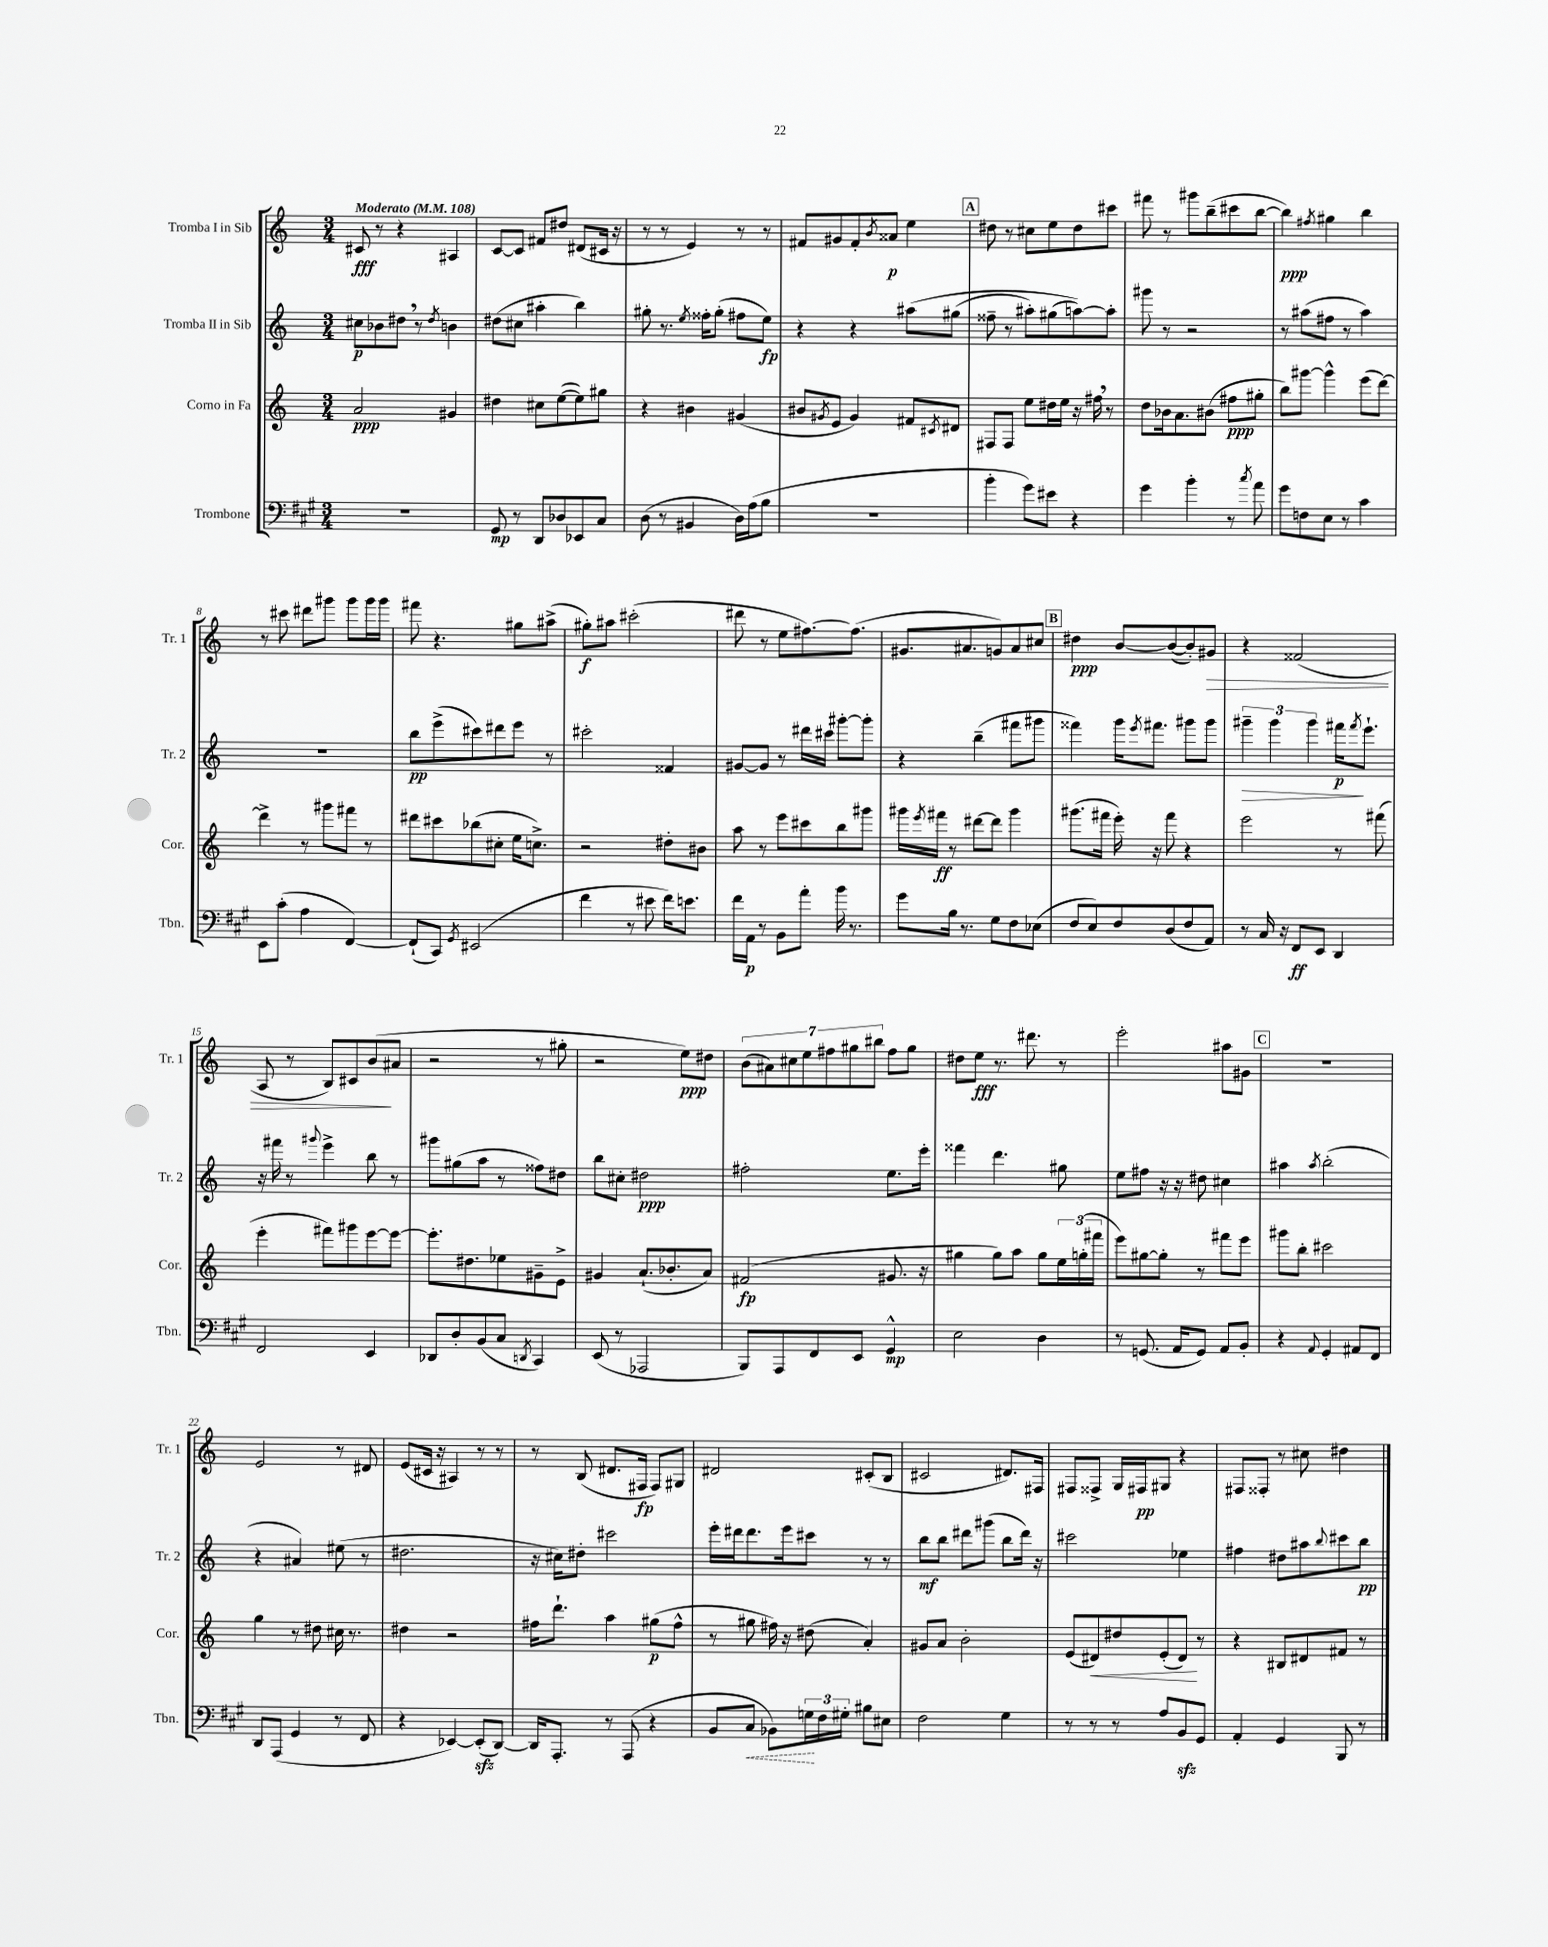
<<
\new StaffGroup <<
\new Staff = "s0" \with { instrumentName = "Tromba I in Sib" shortInstrumentName = "Tr. 1" } {
    \clef treble \key c \major \numericTimeSignature \time 3/4 \tempo "Moderato" 4 = 108
    cis'8\fff r8 r4 ais4 |
    c'8~ c'8 fis'8 dis''8 dis'8( cis'16 r16 |
    r8 r8 e'4) r8 r8 |
    fis'8 gis'8 fis'8-. \acciaccatura { b'8 } aisis'8\p e''4 |
    \mark \markup { \box "A" } dis''8 r8 cis''8 e''8 dis''8 cis'''8 |
    fis'''8 r8 gis'''8 b''8--( cis'''8 b''8~ |
    b''4\ppp) \acciaccatura { fis''8 } gis''4 b''4 |
    r8 cis'''8 dis'''8 gis'''8 gis'''8 gis'''16 gis'''16 |
    fis'''8 r4. gis''8 ais''8->( |
    gis''8-.\f) ais''8 cis'''2-.( |
    dis'''8 r8 e''8 fis''8.~) fis''8.( |
    gis'8. ais'8. g'8) ais'8 cis''8 |
    \mark \markup { \box "B" } dis''4\ppp b'8~ b'8~( b'8-.) gis'8\> |
    r4 fisis'2( |
    a8 r8 b8) cis'8 b'8\!( ais'8 |
    r2 r8 gis''8-. |
    r2 e''8\ppp) dis''8 |
    \tuplet 7/4 { b'8( ais'8) cis''8 e''8 fis''8 gis''8 bis''8 } fis''8 gis''8 |
    dis''8 e''8\fff r8. dis'''8. r8 |
    e'''2-. ais''8 gis'8 |
    \mark \markup { \box "C" } R2. |
    e'2 r8 dis'8 |
    e'8( cis'16 r16 ais4) r8 r8 |
    r8 b8( dis'8. fis16\fp fis8) gis8 |
    dis'2 cis'8-.( b8 |
    cis'2 dis'8.) fis16 |
    fis8 fisis8-> g16 fis16\pp gis8 r4 |
    fis8 fisis8-. r8 cis''8 dis''4 \bar "|." |
}
\new Staff = "s1" \with { instrumentName = "Tromba II in Sib" shortInstrumentName = "Tr. 2" } {
    \clef treble \key c \major \numericTimeSignature \time 3/4
    cis''8\p bes'8 dis''8 \breathe r8 \acciaccatura { dis''8 } b'4 |
    dis''8( cis''8 ais''4-. b''4) |
    gis''8-. r8. \acciaccatura { e''8 } fisis''16-. gis''8-.( fis''8 e''8\fp) |
    r4 r4 ais''8\( gis''8( |
    \mark \markup { \box "A" } fisis''8-- r8 ais''8-.) gis''8( a''8~)\) a''8-. |
    gis'''8 r8 r2 |
    r8 ais''8( fis''8 r8 ais''4) |
    R2. |
    b''8\pp e'''8->( cis'''8) dis'''8 e'''8 r8 |
    cis'''2-. fisis'4 |
    gis'8~ gis'8 r8 dis'''16 cis'''16 gis'''8~-. gis'''8-. |
    r4 b''4--( fis'''8 gis'''8 |
    \mark \markup { \box "B" } fisis'''4) g'''16 \acciaccatura { e'''8 } fis'''8. gis'''8 gis'''8 |
    \tuplet 3/2 { gis'''4--\> gis'''4 gis'''4 } fis'''16\p\! \acciaccatura { fis'''8 } e'''8.-! |
    r16 fis'''16 r8 \appoggiatura { gis'''8 } e'''4-> b''8 r8 |
    gis'''8 gis''8( a''8 r8 fisis''8) dis''8 |
    b''8 cis''8-. dis''2\ppp |
    fis''2-. e''8. e'''16-. |
    fisis'''4 d'''4. gis''8 |
    e''8 fis''8 r16 r16 dis''8 cis''4 |
    \mark \markup { \box "C" } ais''4 \acciaccatura { ais''8 } b''2-.( |
    r4 ais'4) eis''8( r8 |
    dis''2. |
    r16 cis''16) dis''8-. cis'''2 |
    e'''16-. dis'''16 dis'''8. e'''16 cis'''8 r8 r8 |
    b''8\mf b''8 dis'''8 gis'''8( b''8 dis'''16) r16 |
    cis'''2 ees''4 |
    fis''4 dis''8 ais''8 \appoggiatura { b''8 } cis'''8 b''8\pp \bar "|." |
}
\new Staff = "s2" \with { instrumentName = "Corno in Fa" shortInstrumentName = "Cor." } {
    \clef treble \key c \major \numericTimeSignature \time 3/4
    a'2\ppp gis'4 |
    dis''4 cis''8 e''8~( e''8) gis''8 |
    r4 bis'4 gis'4( |
    bis'8 \acciaccatura { gis'8 } e'8 gis'4) fis'8 \acciaccatura { cis'8 } dis'8 |
    \mark \markup { \box "A" } fis8 fis8 e''8 dis''16 e''16 r16 fis''16 \breathe r8 |
    d''8 bes'16 a'8. bis'8( fis''8\ppp gis''8-. |
    b''8) gis'''8~ gis'''4-^ e'''8( d'''8~) |
    d'''4-> r8 gis'''8 fis'''8 r8 |
    dis'''8 cis'''8 bes''8( cis''8-. e''16 c''8.->) |
    r2 dis''8-. bis'8 |
    a''8 r8 e'''8 cis'''8 b''8 gis'''8 |
    gis'''16 \acciaccatura { e'''8 } fis'''16\ff r8 dis'''8~ dis'''8 gis'''4 |
    \mark \markup { \box "B" } gis'''8.( fis'''16 e'''16-.) r16 fis'''8 r4 |
    e'''2 r8 fis'''8( |
    e'''4-. fis'''8) gis'''8 e'''8~ e'''8~ |
    e'''8.-. dis''8. ees''8 gis'8-- e'8-> |
    gis'4 a'8.-!( bes'8.-. a'8) |
    fis'2\fp( gis'8. r16 |
    gis''4 gis''8) a''8 gis''8 \tuplet 3/2 { e''16 g''16-.( fis'''16 } |
    e'''8) gis''8~ gis''8-. r8 fis'''8 e'''8 |
    \mark \markup { \box "C" } gis'''8 b''8-. cis'''2 |
    g''4 r8 dis''8 cis''16 r8. |
    dis''4 r2 |
    fis''16 d'''8.-! a''4 gis''8\p( fis''8-^ |
    r8 gis''8 fis''16) r16 dis''8( a'4-.) |
    gis'8 a'8 b'2-. |
    e'8( dis'8\<) dis''8 e'8-.( dis'8\!) r8 |
    r4 bis8 dis'8 fis'8 r8 \bar "|." |
}
\new Staff = "s3" \with { instrumentName = "Trombone" shortInstrumentName = "Tbn." } {
    \clef bass \key a \major \numericTimeSignature \time 3/4
    R2. |
    gis,8\mp r8 d,8 des8 ees,8 cis8 |
    d8( r8 bis,4 d16) a16( b8 |
    R2. |
    \mark \markup { \box "A" } b'4-. gis'8) eis'8 r4 |
    gis'4 b'4-. r8 \acciaccatura { cis''8 } a'8 |
    gis'8 f8 e8 r8 cis'4 |
    e,8 cis'8-.( a4 fis,4~) |
    fis,8-!( cis,8) \acciaccatura { gis,8 } eis,2( |
    fis'4 r8 eis'8 fis'16) e'8. |
    fis'16 a,16\p r8 b,8 a'8-. b'16 r8. |
    gis'8 b16 r8. gis8 fis8 ees8( |
    \mark \markup { \box "B" } fis8 e8) fis8 d8( fis8 a,8) |
    r8 cis16 r16 fis,8\ff e,8 d,4 |
    fis,2 e,4 |
    des,8 d8-. b,8( cis8 \acciaccatura { d,8 } cis,4) |
    e,8( r8 aes,,2 |
    b,,8) a,,8 fis,8 e,8 gis,4-^\mp |
    e2 d4 |
    r8 g,8.( a,16 g,8) a,8 b,8-. |
    \mark \markup { \box "C" } r4 \appoggiatura { a,8 } gis,4-. ais,8 fis,8 |
    d,8 a,,8( gis,4 r8 fis,8 |
    r4 ees,4~) ees,8-.\sfz( d,8~) |
    d,16 a,,8.-. r8 a,,8( r4 |
    b,8 \once \override Hairpin.style = #'dashed-line cis8\< bes,8) \tuplet 3/2 { g16\! fis16 gis16-. } bis8 eis8 |
    fis2 gis4 |
    r8 r8 r8 a8 b,8\sfz gis,8 |
    a,4-. gis,4 b,,8 r8 \bar "|." |
}
>>
>>
